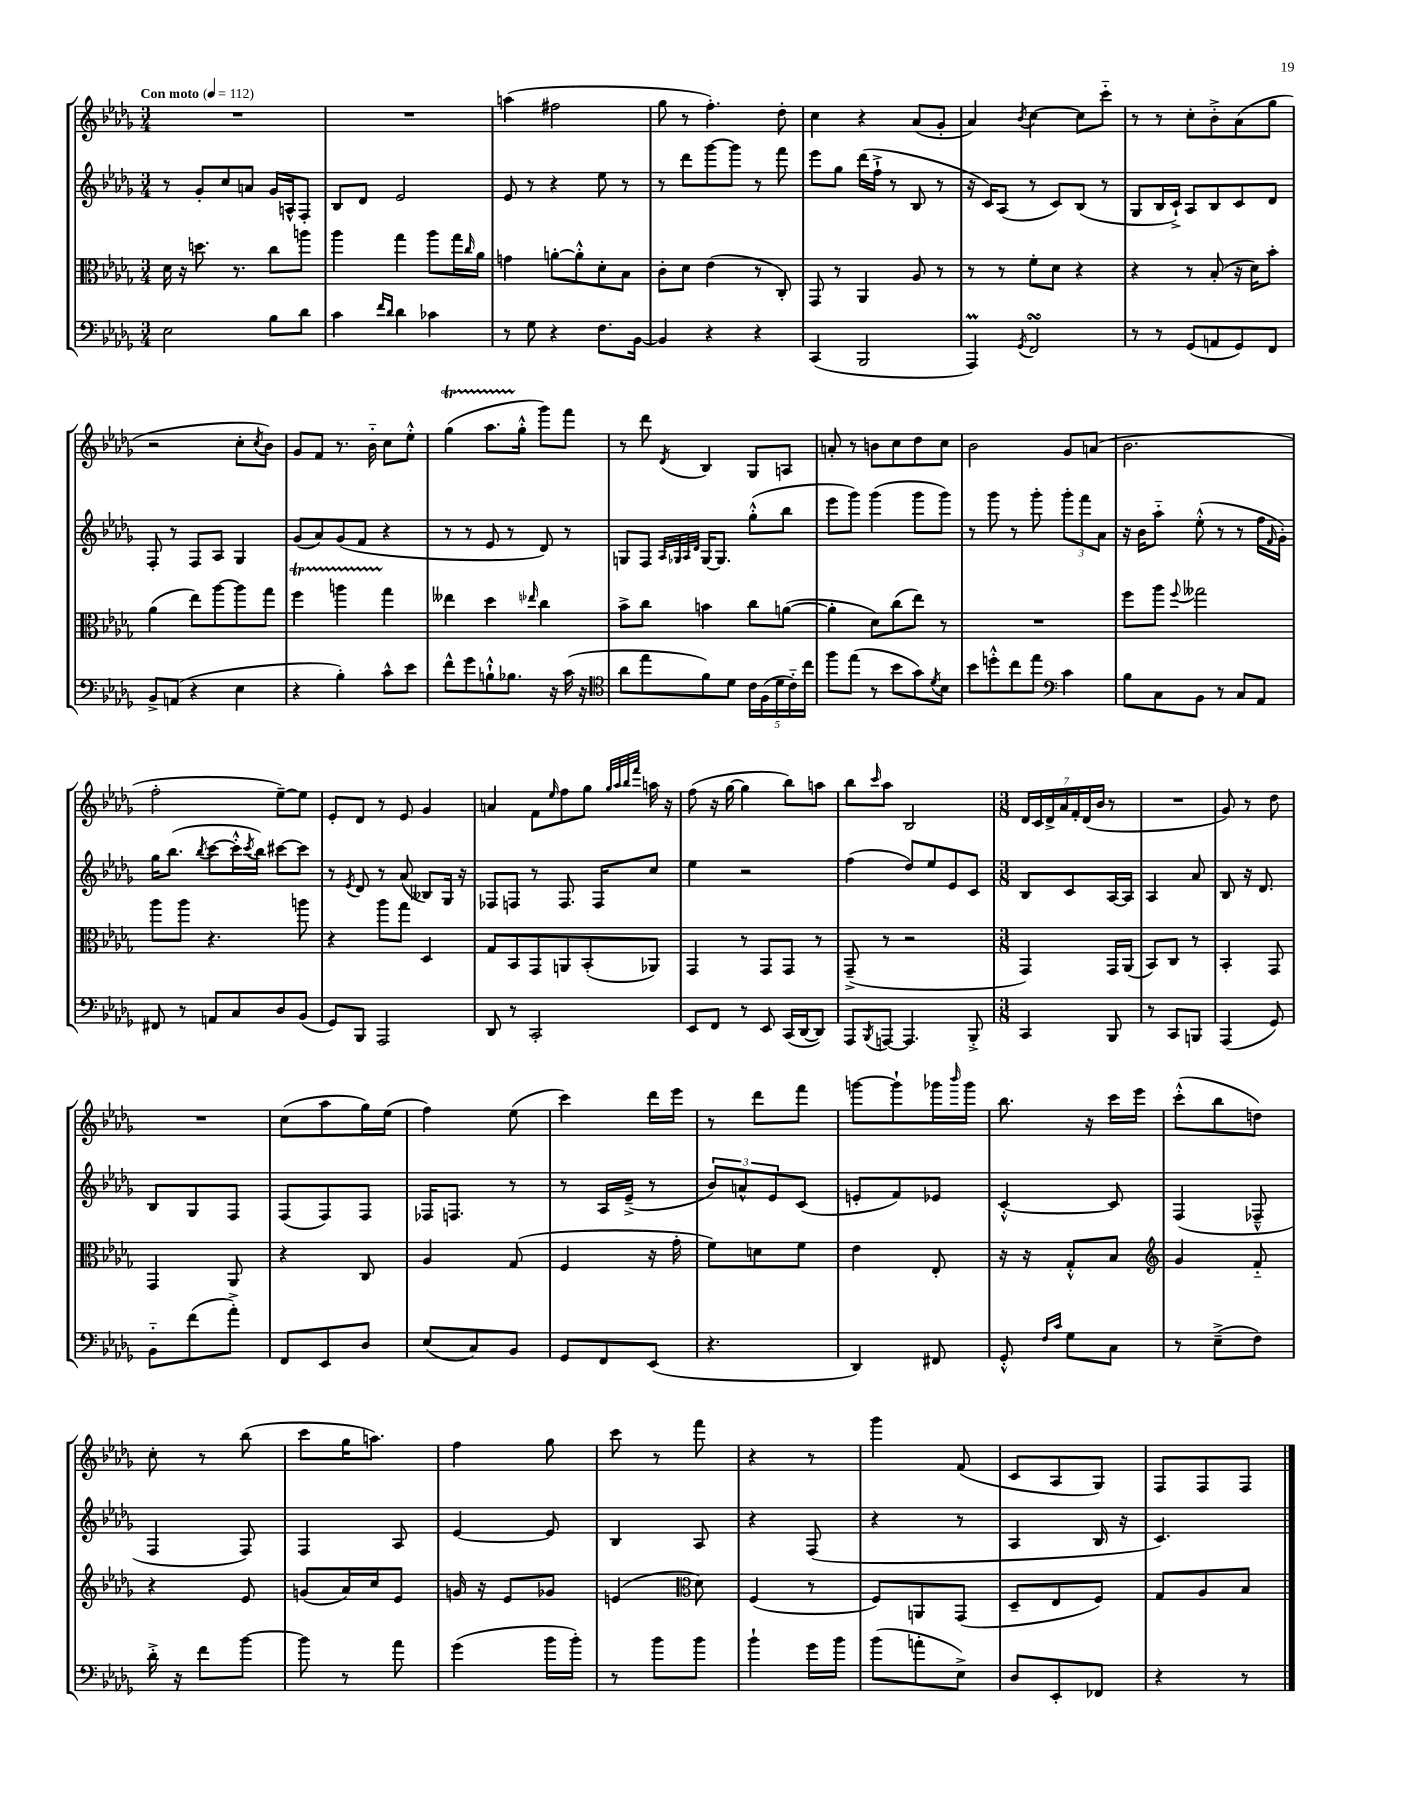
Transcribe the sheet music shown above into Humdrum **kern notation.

**kern	**kern	**kern	**kern
*part4	*part3	*part2	*part1
*staff4	*staff3	*staff2	*staff1
*clefF4	*clefC3	*clefG2	*clefG2
*k[b-e-a-d-g-]	*k[b-e-a-d-g-]	*k[b-e-a-d-g-]	*k[b-e-a-d-g-]
*M3/4	*M3/4	*M3/4	*M3/4
*MM112	*MM112	*MM112	*MM112
=1	=1	=1	=1
!	!	!	!LO:TX:a:B:t=Con moto
2E-\	16d-\	8r	2.r
.	16r	.	.
.	8.ddn\	8g-'/L	.
.	.	8cc/	.
.	8.r	.	.
.	.	8an/J	.
8B-\L	8cc\L	16g-/LL	.
.	.	16An^^/J	.
8d-\J	8aan\J	8F'/J	.
=2	=2	=2	=2
4c\	4aa-\	8B-/L	2.r
.	.	8d-/J	.
16qqf/LL	.	.	.
16qqd-/JJ	.	.	.
4d-\	4gg-\	2e-/	.
4c-X\	8aa-\L	.	.
.	16gg-\L	.	.
.	16qqcc/	.	.
.	16a-\JJ	.	.
=3	=3	=3	=3
8r	4gn\	8e-/	(4aan\
8G-\	.	8r	.
4r	[8an'\L	4r	2ff#X\
.	8a'^^\]	.	.
8.F\L	8d-'\	8ee-\	.
.	8B-\J	8r	.
[16BB-\Jk	.	.	.
=4	=4	=4	=4
4BB-/]	8c'\L	8r	8gg-\
.	8d-\J	8ddd-\L	8r
4r	(4e-\	[8ggg-\	4.ff'\)
.	.	8ggg-\J]	.
4r	8r	8r	.
.	8C'/)	8fff\	8dd-'\
=5	=5	=5	=5
(4CC/	8GG-/	8eee-\L	4cc\
.	8r	8gg-\J	.
2BBB-/	4AA-/	(16ddd-\LL	4r
.	.	16ff`^\JJ	.
.	.	8r	.
.	8A-/	8B-/	(8a-/L
.	8r	8r	8g-'/J
=6	=6	=6	=6
4AAA-M/)	8r	16r	4a-/)
.	.	16c/KL)	.
.	8r	(8A-/J	.
8qGG-/	.	.	8qb-/
2FFsSsS/	8f'\L	8r	[4cc\
.	8d-\J	8c/L)	.
.	4r	(8B-/J	8cc\L]
.	.	8r	8ccc\J
=7	=7	=7	=7
8r	4r	8G-/L	8r
8r	.	16B-/L	8r
.	.	16c`^/JJ)	.
(8GG-/L	8r	8A-/L	8cc'\L
8AAn/	(8B-'/	8B-/	8b-'^\
8GG-/)	16r	8c/	(8a-\
.	16d-\KL)	.	.
8FF/J	8b-'\J	8d-/J	8gg-\J
!!LO:LB:g=z
=8	=8	=8	=8
8BB-^/L	(4a-\	8F'/	2r
(8AAn/J	.	8r	.
4r	8ee-\L)	8F/L	.
.	[8aa-\	8A-/J	.
4E-\	8aa-\]	4G-/	8cc'\L
.	.	.	8qcc/
.	8gg-\J	.	8b-\J)
=9	=9	=9	=9
4r	4fft\	(8g-/L	8g-/L
.	.	8a-/)	8f/J
4B-'\)	4aanTTT\	(8g-/	8.r
.	.	8f/J	.
.	.	.	16b-\
8c^^\L	4gg-\	4r	8cc\L
8e-\J	.	.	8ee-'^^\J
=10	=10	=10	=10
8f^^\L	4ee--X\	8r	(4gg-T\
8g-\	.	8r	.
8Bn`^^\	4dd-\	8e-/	8.aa-TTT\L
8.B-X\J	.	8r	.
.	.	.	16gg-'^^\Jk
.	16qqee-X/	.	.
.	4cc\	8d-/)	8ggg-\L)
16r	.	.	.
(16c\	.	8r	8fff\J
16r	.	.	.
=11	=11	=11	=11
*clefC4	*	*	*
8a-\L	8b-^\L	8Gn/L	8r
8ee-\	8cc\J	8F/J	8ddd-\
.	.	32qqA-/LLL	.
.	.	32qqG-X/	.
.	.	32qqA-/	.
.	.	32qqd-/JJJ	8qd-/
8f\)	4bn\	[16G-/KL	4B-/
.	.	8.G-/J]	.
8d-\J	.	.	.
20c\LL	8cc\L	(8gg-'^^\L	8G-/L
(20F\	.	.	.
20d-\	.	.	.
.	([8an\J	8bb-\J	8An/J
20c\)	.	.	.
20cc\JJ	.	.	.
=12	=12	=12	=12
8ff\L	4a'\]	8eee-\L	8an'/
(8ee-\J	.	8ggg-\J)	8r
8r	8d-\L)	(4ggg-\	8bn\L
8b-\L	(8cc\	.	8cc\
8g-\)	8ee-\J)	8ggg-\L	8dd-\
8qd-/	.	.	.
8B-\J	8r	8ggg-\J)	8cc\J
=13	=13	=13	=13
8b-\L	2.r	8r	2b-\
8ddn'^^\	.	8ggg-\	.
8cc\	.	8r	.
8ee-\J	.	8ggg-'\	.
*clefF4	*	*	*
4c\	.	12ggg-'\L	8g-/L
.	.	12fff\	.
.	.	.	(8an/J
.	.	12a-\J	.
=14	=14	=14	=14
8B-\L	8ff\L	16r	2.b-\
.	.	16b-\KL	.
8C\	8aa-\J	8aa-\J	.
.	8qqff/	.	.
8BB-\J	2gg--X\	(8ee-'^^\	.
8r	.	8r	.
8C/L	.	8r	.
8AA-/J	.	16ff\LL	.
.	.	16qqf/	.
.	.	16g-'\JJ)	.
!!LO:LB:g=z
=15	=15	=15	=15
8FF#X/	8aa-\L	16gg-\KL	2ff'\
.	.	(8.bb-\J	.
8r	8aa-\J	.	.
.	.	8qbb-/	.
8AAn/L	4.r	[8ccc\L	.
8C/	.	16ccc'^^\L]	.
.	.	8qccc/	.
.	.	16bb-\JJ)	.
8D-/	.	[8ccc#X\L	[8ee-~\L)
(8BB-/J	8aan\	8ccc#\J]	8ee-\J]
=16	=16	=16	=16
8GG-/L)	4r	8r	8e-'/L
.	.	8qe-/	.
8BBB-/J	.	8d-/	8d-/J
2AAA-/	8aa-\L	8r	8r
.	8gg-\J	(8a-/	8e-/
.	4D-/	8B--X/L)	4g-/
.	.	16G-/Jk	.
.	.	16r	.
=17	=17	=17	=17
8DD-/	8G-/L	8F-X/L	4an/
8r	8BB-/	8Fn/J	.
2CC'/	8GG-/	8r	8f\L
.	.	.	16qqee-/
.	8AAn/	8.F/	8ff\
.	(8BB-'/	.	8gg-\J
.	.	16F/KL	.
.	.	.	32qqgg-/LLL
.	.	.	32qqaa-/
.	.	.	32qqbb-/
.	.	.	32qqfff/JJJ
.	8AA-X/J)	8cc/J	16aan\
.	.	.	16r
=18	=18	=18	=18
8EE-/L	4GG-/	4ee-\	(8ff\
8FF/J	.	.	16r
.	.	.	[16gg-\
8r	8r	2r	4gg-\]
8EE-/	8GG-/L	.	.
(16CC/LL	8GG-/J	.	8bb-\L)
[16DD-/J	.	.	.
8DD-/J])	8r	.	8aan\J
=19	=19	=19	=19
8AAA-/L	(8GG-~^/	(4ff\	8bb-\L
8qBBB-/	.	.	16qqccc/
[8AAAn/J	8r	.	8aa-\J
4.AAA/]	2r	8dd-/L)	2B-/
.	.	8ee-/	.
.	.	8e-/	.
8BBB-'^/	.	8c/J	.
=20	=20	=20	=20
*M3/8	*M3/8	*M3/8	*M3/8
4CC/	4GG-/)	8B-/L	28d-/LL
.	.	.	28c/
.	.	.	28d-^/
.	.	.	28a-/
.	.	8c/	.
.	.	.	28f'/
.	.	.	(28d-/
.	.	.	28b-/JJ
8BBB-/	16GG-/LL	[16A-/L	8r
.	(16AA-/JJ	16A-/JJ]	.
=21	=21	=21	=21
8r	8BB-/L)	4A-/	4.r
8CC/L	8C/J	.	.
8BBBn/J	8r	8a-/	.
=22	=22	=22	=22
(4AAA-/	4BB-'/	8B-/	8g-/)
.	.	16r	8r
.	.	8.d-/	.
8GG-/)	8GG-/	.	8dd-\
!!LO:LB:g=z
=23	=23	=23	=23
8BB-\L	4GG-/	8B-/L	4.r
(8f\	.	8G-/	.
8a-'^\J)	8AA-/	8F/J	.
=24	=24	=24	=24
8FF/L	4r	(8F/L	(8cc\L
8EE-/	.	8F/)	8aa-\
8D-/J	8C/	8F/J	16gg-\L)
.	.	.	(16ee-\JJ
=25	=25	=25	=25
(8E-/L	4A-/	16F-X/KL	4ff\)
.	.	8.Fn/J	.
8C/)	.	.	.
8BB-/J	(8G-/	8r	(8ee-\
=26	=26	=26	=26
8GG-/L	4F/	8r	4ccc\)
8FF/	.	16A-/LL	.
.	.	(16e-~^/JJ	.
(8EE-/J	16r	8r	16ddd-\LL
.	16g-'\	.	16eee-\JJ
=27	=27	=27	=27
4.r	8f\L)	12b-/L)	8r
.	.	12an^^/	.
.	8dn\	.	8ddd-\L
.	.	12e-/	.
.	8f\J	(8c/J	8fff\J
=28	=28	=28	=28
4DD-/)	4e-\	8en'/L	[8gggn\L
.	.	8f/)	8ggg`\]
8FF#X/	8E-'/	8e-X/J	16ggg-X\L
.	.	.	16qqbbb-/
.	.	.	16ggg-\JJ
=29	=29	=29	=29
8GG-'^^/	16r	[4c'^^/	8.bb-\
.	16r	.	.
16qqF/LL	.	.	.
16qqc/JJ	.	.	.
8G-\L	8G-'^^/L	.	.
.	.	.	16r
8C\J	8B-/J	8c/]	16ccc\LL
.	.	.	16eee-\JJ
=30	=30	=30	=30
*	*clefG2	*	*
8r	4g-/	(4F/	(8ccc'^^\L
(8E-~^\L	.	.	8bb-\
8F\J)	8f/	8F-X~^^/	8ddn\J)
!!LO:LB:g=z
=31	=31	=31	=31
16d-'^\	4r	4F/	8cc'\
16r	.	.	.
8f\L	.	.	8r
[8b-\J	8e-/	8F/)	(8bb-\
=32	=32	=32	=32
8b-\]	(8gn/L	4F/	8ccc\L
8r	16a-/L)	.	16gg-\K
.	16cc/J	.	8.aan\J)
8a-\	8e-/J	8A-/	.
=33	=33	=33	=33
(4g-\	16gn/	[4e-/	4ff\
.	16r	.	.
.	8e-/L	.	.
16b-\LL	8g-X/J	8e-/]	8gg-\
16b-'\JJ)	.	.	.
=34	=34	=34	=34
8r	(4en/	4B-/	8ccc\
8b-\L	.	.	8r
*	*clefC3	*	*
8b-\J	8d-\)	8A-/	8fff\
=35	=35	=35	=35
4b-`\	(4F/	4r	4r
16g-\LL	8r	(8F/	8r
16b-\JJ	.	.	.
=36	=36	=36	=36
(8b-\L	8F/L)	4r	4ggg-\
8an'\	8AAn/	.	.
8E-^\J)	(8GG-/J	8r	(8f/
=37	=37	=37	=37
8D-/L	8D-~/L	4A-/	8c/L
8EE-'/	8E-/	.	8A-/
8FF-X/J	8F/J)	16B-/	8G-/J)
.	.	16r	.
=38	=38	=38	=38
4r	8G-/L	4.c/)	8F/L
.	8A-/	.	8F/
8r	8B-/J	.	8F/J
==	==	==	==
*-	*-	*-	*-
